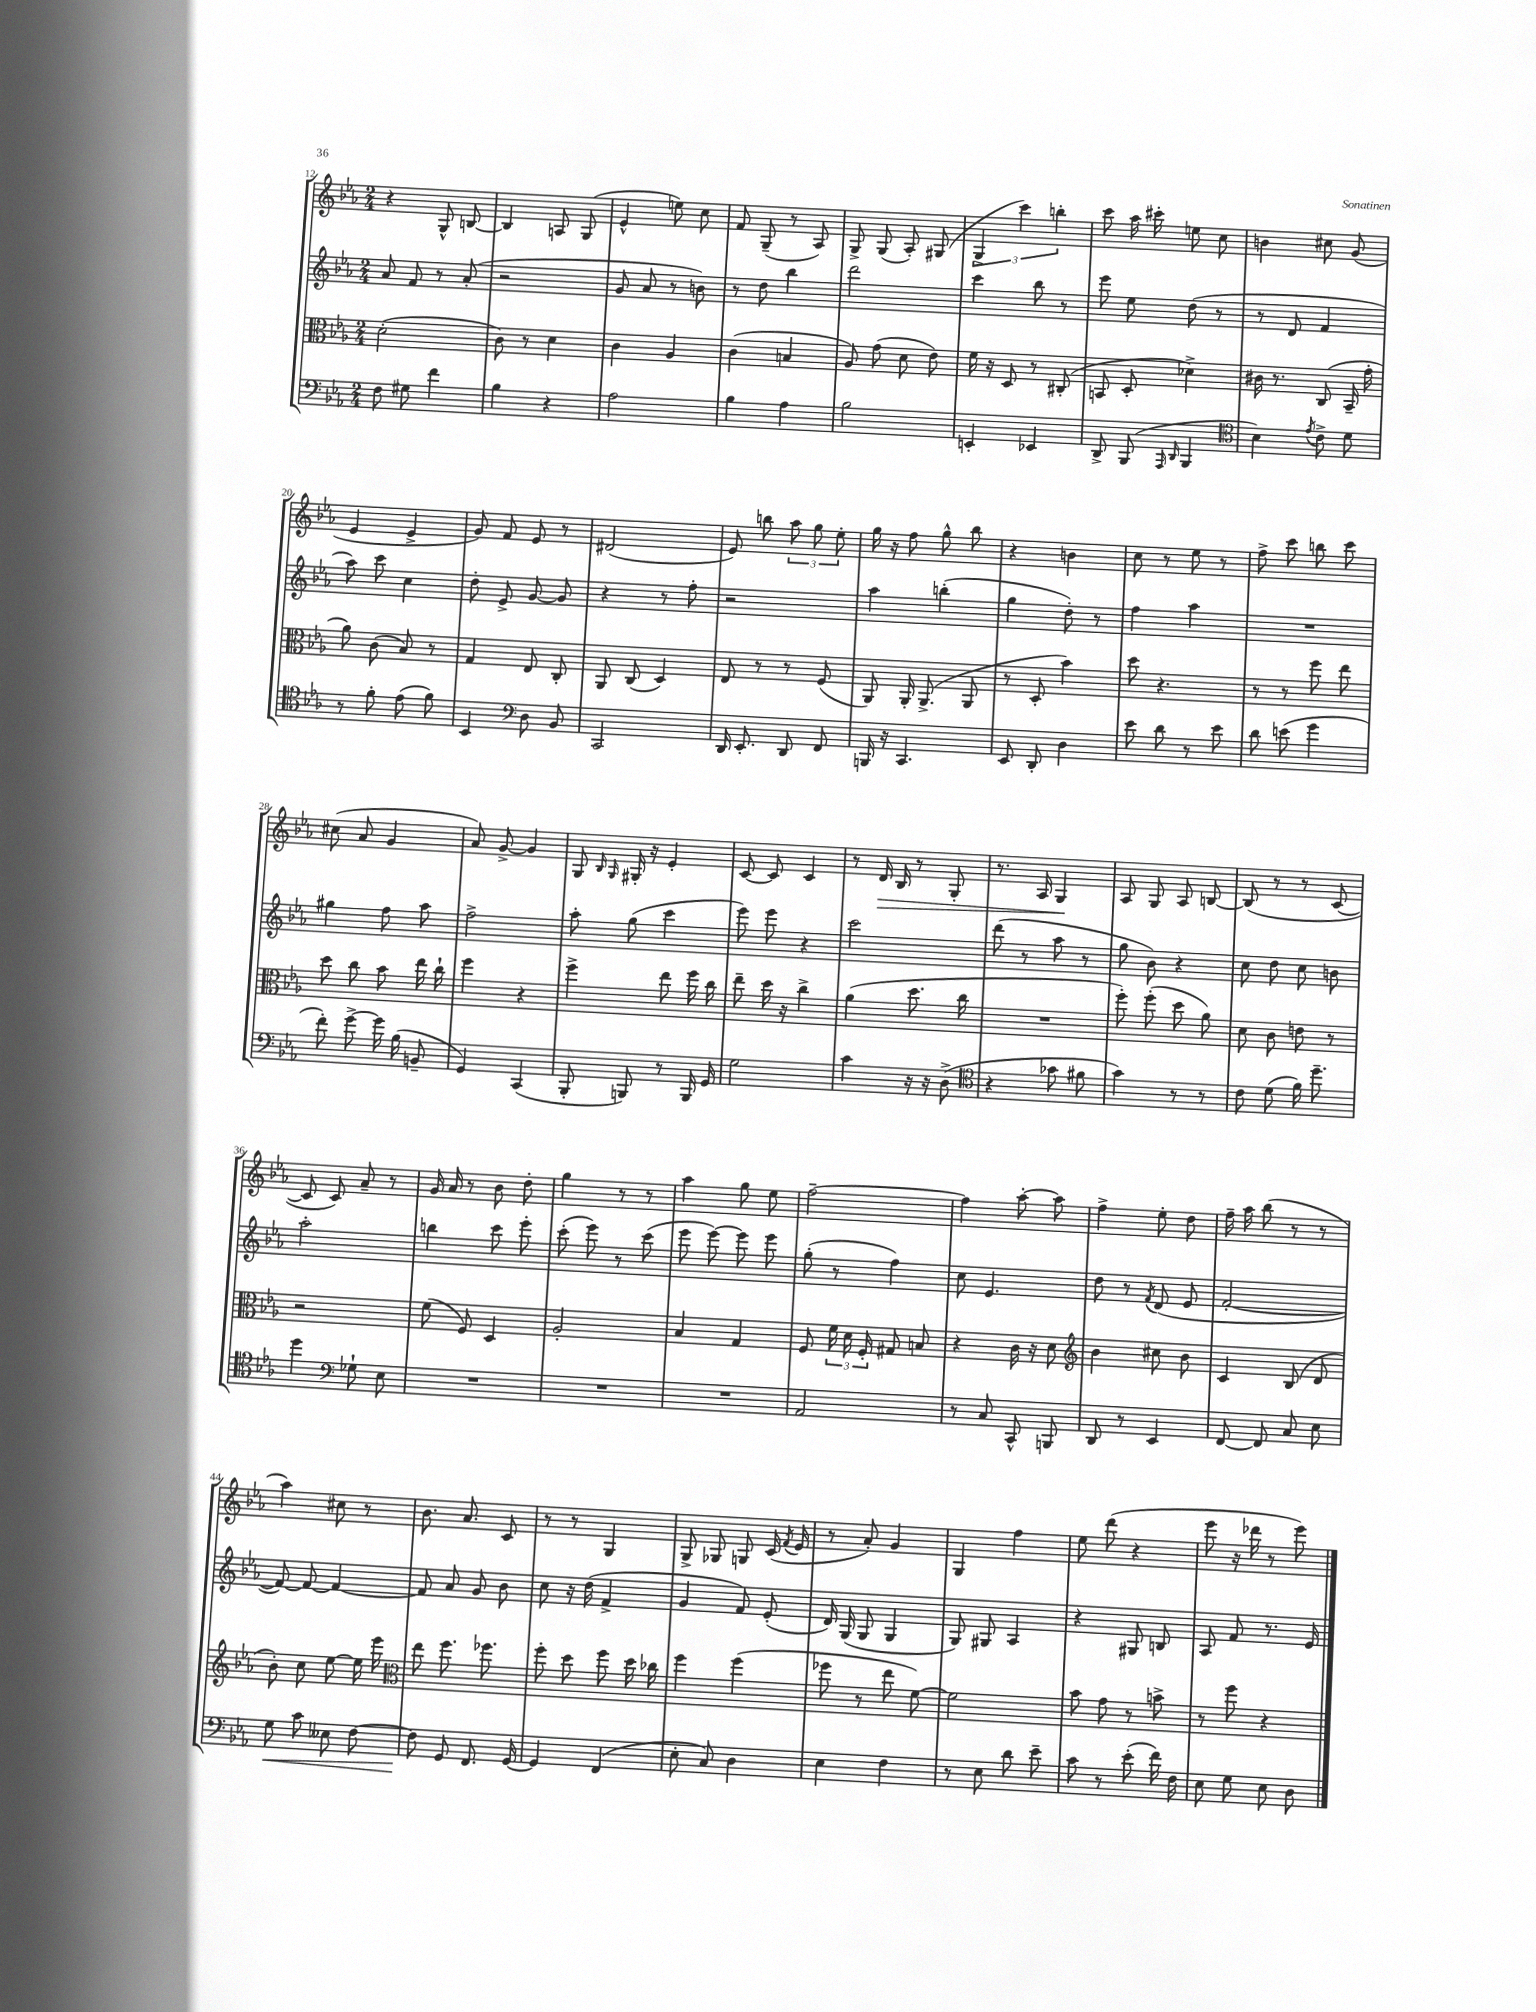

**kern	**dynam	**kern	**kern	**kern	**dynam
*part4	*part4	*part3	*part2	*part1	*part1
*staff4	*staff4	*staff3	*staff2	*staff1	*staff1
*clefF4	*	*clefC3	*clefG2	*clefG2	*
*k[b-e-a-]	*	*k[b-e-a-]	*k[b-e-a-]	*k[b-e-a-]	*
*M2/4	*	*M2/4	*M2/4	*M2/4	*
=12	=12	=12	=12	=12	=12
8F\	.	(2d'\	8a-/	4r	.
8G#X\	.	.	8f/	.	.
4f\	.	.	8r	8G^^/	.
.	.	.	(8a-'/	[8Bn/	.
=13	=13	=13	=13	=13	=13
4B-\	.	8c\)	2r	4B/]	.
.	.	8r	.	.	.
4r	.	4d\	.	8An/	.
.	.	.	.	(8G/	.
=14	=14	=14	=14	=14	=14
2A-\	.	4c\	8g/	4e-^^/	.
.	.	.	8a-/	.	.
.	.	4A-/	8r	8een\)	.
.	.	.	8bn\)	8cc\	.
=15	=15	=15	=15	=15	=15
4B-\	.	(4c\	8r	8f/	.
.	.	.	8dd\	(8G~/	.
4A-\	.	4Bn/	4bb-\	8r	.
.	.	.	.	8A-/)	.
=16	=16	=16	=16	=16	=16
2B-\	.	8A-/)	2ddd\	8G^/	.
.	.	(8g\	.	(8G/	.
.	.	8d\	.	8A-'/)	.
.	.	8e-\)	.	(8G#X/	.
=17	=17	=17	=17	=17	=17
4EEn'/	.	16f\	4ccc\	6G^/	.
.	.	16r	.	.	.
.	.	8D/	.	.	.
.	.	.	.	6ccc\)	.
4EE-X/	.	8r	8bb-\	.	.
.	.	.	.	6bbn'\	.
.	.	(8C#X'/	8r	.	.
=18	=18	=18	=18	=18	=18
8DD^/	.	8BBn/	8eee-\	8ccc\	.
(8BBB-/	.	8D'/	8ee-\	16aa-\	.
.	.	.	.	16ccc#X'\	.
16qqAAA-/	.	.	.	.	.
16qqDD/	.	.	.	.	.
4BBB-/	.	4d-X^\)	(8dd\	8een\	.
.	.	.	8r	8cc\	.
=19	=19	=19	=19	=19	=19
*clefC4	*	*	*	*	*
4B-\)	.	16c#X\	8r	4bn\	.
.	.	8.r	.	.	.
.	.	.	8d/	.	.
8qe-/	.	.	.	.	.
8c^\	.	(8C/	4f/	8cc#X\	.
8d\	.	16BB-~/	.	(8g/	.
.	.	16g'\	.	.	.
!!LO:LB:g=z
=20	=20	=20	=20	=20	=20
8r	.	8a-\)	8aa-\)	4e-/	.
8f'\	.	(8c\	8ccc\	.	.
(8e-\	.	8B-/)	4cc\	4e-^/	.
8f\)	.	8r	.	.	.
=21	=21	=21	=21	=21	=21
4BB-/	.	4G/	8dd'\	8g/)	.
.	.	.	8e-^/	8f/	.
*clefF4	*	*	*	*	*
8D\	.	8E-/	[8g/	8e-/	.
8BB-/	.	8C'/	8g/]	8r	.
=22	=22	=22	=22	=22	=22
2CC/	.	8AA-/	4r	(2d#X/	.
.	.	(8C/	.	.	.
.	.	4D/)	8r	.	.
.	.	.	8ff'\	.	.
=23	=23	=23	=23	=23	=23
16DD/	.	8E-/	2r	8e-/)	.
8.EE-'/	.	.	.	.	.
.	.	8r	.	8bbn\	.
8DD/	.	8r	.	12aa-\	.
.	.	.	.	12gg\	.
8FF/	.	(8F/	.	.	.
.	.	.	.	12ee-'\	.
=24	=24	=24	=24	=24	=24
16BBBn/	.	8AA-/)	4aa-\	16gg\	.
16r	.	.	.	16r	.
4.CC/	.	16AA-'/	.	8ff\	.
.	.	(8.AA-^/	.	.	.
.	.	.	(4bbn'\	8gg^^\	.
.	.	8AA-/	.	8bb-\	.
=25	=25	=25	=25	=25	=25
8EE-/	.	8r	4gg\	4r	.
8DD'/	.	8D'/	.	.	.
4D\	.	4b-\)	8dd'\)	4bn\	.
.	.	.	8r	.	.
=26	=26	=26	=26	=26	=26
8e-\	.	8dd\	4ff\	8cc\	.
8d\	.	4.r	.	8r	.
8r	.	.	4aa-\	8ee-\	.
8e-\	.	.	.	8r	.
=27	=27	=27	=27	=27	=27
8d\	.	8r	2r	8ff^\	.
(8en\	.	8r	.	8ccc\	.
4g\	.	8ff\	.	8bbn\	.
.	.	8ee-\	.	8ccc\	.
!!LO:LB:g=z
=28	=28	=28	=28	=28	=28
8f'\)	.	8dd\	4gg#X\	(8cc#X\	.
[8g^\	.	8cc\	.	8a-/	.
16g\]	.	8b-\	8ff\	4g/	.
(16B-\	.	.	.	.	.
8BBn~/	.	16ee-\	8aa-\	.	.
.	.	16cc`\	.	.	.
=29	=29	=29	=29	=29	=29
4GG/)	.	4ff\	2ff^\	8a-/)	.
.	.	.	.	[8g^/	.
(4CC/	.	4r	.	4g/]	.
=30	=30	=30	=30	=30	=30
8BBB-'/	.	4ff^\	8aa-'\	8G/	.
.	.	.	.	16qqB-/	.
.	.	.	.	16qqG/	.
8BBBn/)	.	.	(8gg\	16G#X'/	.
.	.	.	.	16r	.
8r	.	8ee-\	4ccc\	4e-'/	.
16BBB/	.	16ff\	.	.	.
16GG/	.	16cc\	.	.	.
=31	=31	=31	=31	=31	=31
2G\	.	8ee-~\	8eee-\)	[8c/	.
.	.	16dd\	8eee-\	8c/]	.
.	.	16r	.	.	.
.	.	4cc^\	4r	4c/	.
=32	=32	=32	=32	=32	=32
4c\	.	(4a-\	2ccc\	8r	.
!	!	!	!	!	!LO:HP:b
.	.	.	.	16d/	>
.	.	.	.	16B-/	.
16r	.	8.dd\	.	8r	.
16r	.	.	.	.	.
(8D^\	.	.	.	8G'/	.
.	.	16cc\	.	.	.
=33	=33	=33	=33	=33	=33
*clefC4	*	*	*	*	*
4r	.	2r	(8ddd\	8.r	.
.	.	.	8r	.	.
.	.	.	.	16A-/	.
8g-X\	.	.	8aa-\	4G/	.
8f#X\	.	.	8r	.	.
.	.	.	.	.	]
=34	=34	=34	=34	=34	=34
4g\)	.	8ff'\)	8gg\	8A-/	.
.	.	(8ff'\	8b-\)	8G/	.
8r	.	8dd\	4r	8A-/	.
8r	.	8a-\)	.	[8Bn/	.
=35	=35	=35	=35	=35	=35
8c\	.	8d\	8cc\	(8B/]	.
(8d\	.	8c\	8dd\	8r	.
16f\)	.	8en\	8cc\	8r	.
8.dd~\	.	.	.	.	.
.	.	8r	8bn\	[8c/	.
!!LO:LB:g=z
=36	=36	=36	=36	=36	=36
4dd\	.	2r	2aa-'\	8c/]	.
.	.	.	.	8c/)	.
*clefF4	*	*	*	*	*
8G-X`\	.	.	.	8a-~/	.
8E-\	.	.	.	8r	.
=37	=37	=37	=37	=37	=37
2r	.	(8f\	4bbn\	16g/	.
.	.	.	.	16a-/	.
.	.	8F/)	.	8r	.
.	.	4D/	8ccc\	8b-\	.
.	.	.	8eee-'\	8dd'\	.
=38	=38	=38	=38	=38	=38
2r	.	2A-'/	(8ccc'\	4gg\	.
.	.	.	8eee-\)	.	.
.	.	.	8r	8r	.
.	.	.	(8ccc\	8r	.
=39	=39	=39	=39	=39	=39
2r	.	4B-/	8eee-\	4aa-\	.
.	.	.	[8eee-\)	.	.
.	.	4G/	8eee-\]	8gg\	.
.	.	.	8eee-\	8ee-\	.
=40	=40	=40	=40	=40	=40
2AA-/	.	8F/	(8gg'\	[2ff~\	.
.	.	24f\	8r	.	.
.	.	24d\	.	.	.
.	.	24F'/	.	.	.
.	.	8G#X/	4ff\)	.	.
.	.	8Bn/	.	.	.
=41	=41	=41	=41	=41	=41
8r	.	4r	8cc\	4ff\]	.
8C/	.	.	4.e-/	.	.
8CC^^/	.	16c\	.	[8aa-'\	.
.	.	16r	.	.	.
8BBBn/	.	8d\	.	8aa-\]	.
=42	=42	=42	=42	=42	=42
*	*	*clefG2	*	*	*
8DD/	.	4b-\	8dd\	4ff^\	.
8r	.	.	8r	.	.
.	.	.	8qf/	.	.
4EE-/	.	8cc#X\	(8d/	8ee-'\	.
.	.	8b-\	8e-/	8dd\	.
=43	=43	=43	=43	=43	=43
[8FF/	.	4c/	[2f'/	16ff~\	.
.	.	.	.	16aa-\	.
8FF/]	.	.	.	(8bb-\	.
8C/	.	(8B-/	.	8r	.
8E-\	.	8d/	.	8r	.
!!LO:LB:g=z
=44	=44	=44	=44	=44	=44
!	!LO:HP:b	!	!	!	!
8G\	<	8b-'\)	8f/_)	4aa-\)	.
8c\	.	8cc\	8f/_	.	.
8E--X\	.	[8ee-\	4f/_	8cc#X\	.
[8F\	.	16ee-\]	.	8r	.
.	.	16eee-\	.	.	.
=45	=45	=45	=45	=45	=45
*	*	*clefC3	*	*	*
8F\]	.	8ee-\	8f/]	8.b-\	.
8GG/	[	8.ff\	8a-/	.	.
.	.	.	.	8.a-/	.
8.FF/	.	.	8g/	.	.
.	.	8.ff-X\	.	.	.
.	.	.	8b-\	8c/	.
[16GG/	.	.	.	.	.
=46	=46	=46	=46	=46	=46
4GG/]	.	8ff'\	8cc\	8r	.
.	.	8dd\	16r	8r	.
.	.	.	(16dd\	.	.
(4FF/	.	8ff\	4f^/	4G/	.
.	.	16dd\	.	.	.
.	.	16cc-X\	.	.	.
=47	=47	=47	=47	=47	=47
8E-'\	.	4ff\	4g/	8G^/	.
8C/)	.	.	.	8G-X/	.
4D\	.	(4ff\	8f/)	8Gn/	.
.	.	.	(8e-'/	(16c/	.
.	.	.	.	8qf/	.
.	.	.	.	16e-/	.
=48	=48	=48	=48	=48	=48
4E-\	.	8ff-X\	16d/)	8r	.
.	.	.	(16G/	.	.
.	.	8r	8G/	8a-'/)	.
4F\	.	8ee-\	4G/	4g/	.
.	.	[8f\)	.	.	.
=49	=49	=49	=49	=49	=49
8r	.	2f\]	8G/)	4G/	.
8E-\	.	.	8G#X/	.	.
8d\	.	.	4A-/	4ff\	.
8e-~\	.	.	.	.	.
=50	=50	=50	=50	=50	=50
8c\	.	8b-\	4r	8ee-\	.
8r	.	8g\	.	(8ddd\	.
(8e-'\	.	8r	8G#X/	4r	.
16f\)	.	8bn^\	8Bn/	.	.
16F\	.	.	.	.	.
=51	=51	=51	=51	=51	=51
8E-\	.	8r	8A-/	8eee-\	.
8G\	.	8ff\	8f/	16r	.
.	.	.	.	16ddd-X\	.
8E-\	.	4r	8.r	8r	.
8D\	.	.	.	8eee-\)	.
.	.	.	16e-/	.	.
==	==	==	==	==	==
*-	*-	*-	*-	*-	*-
